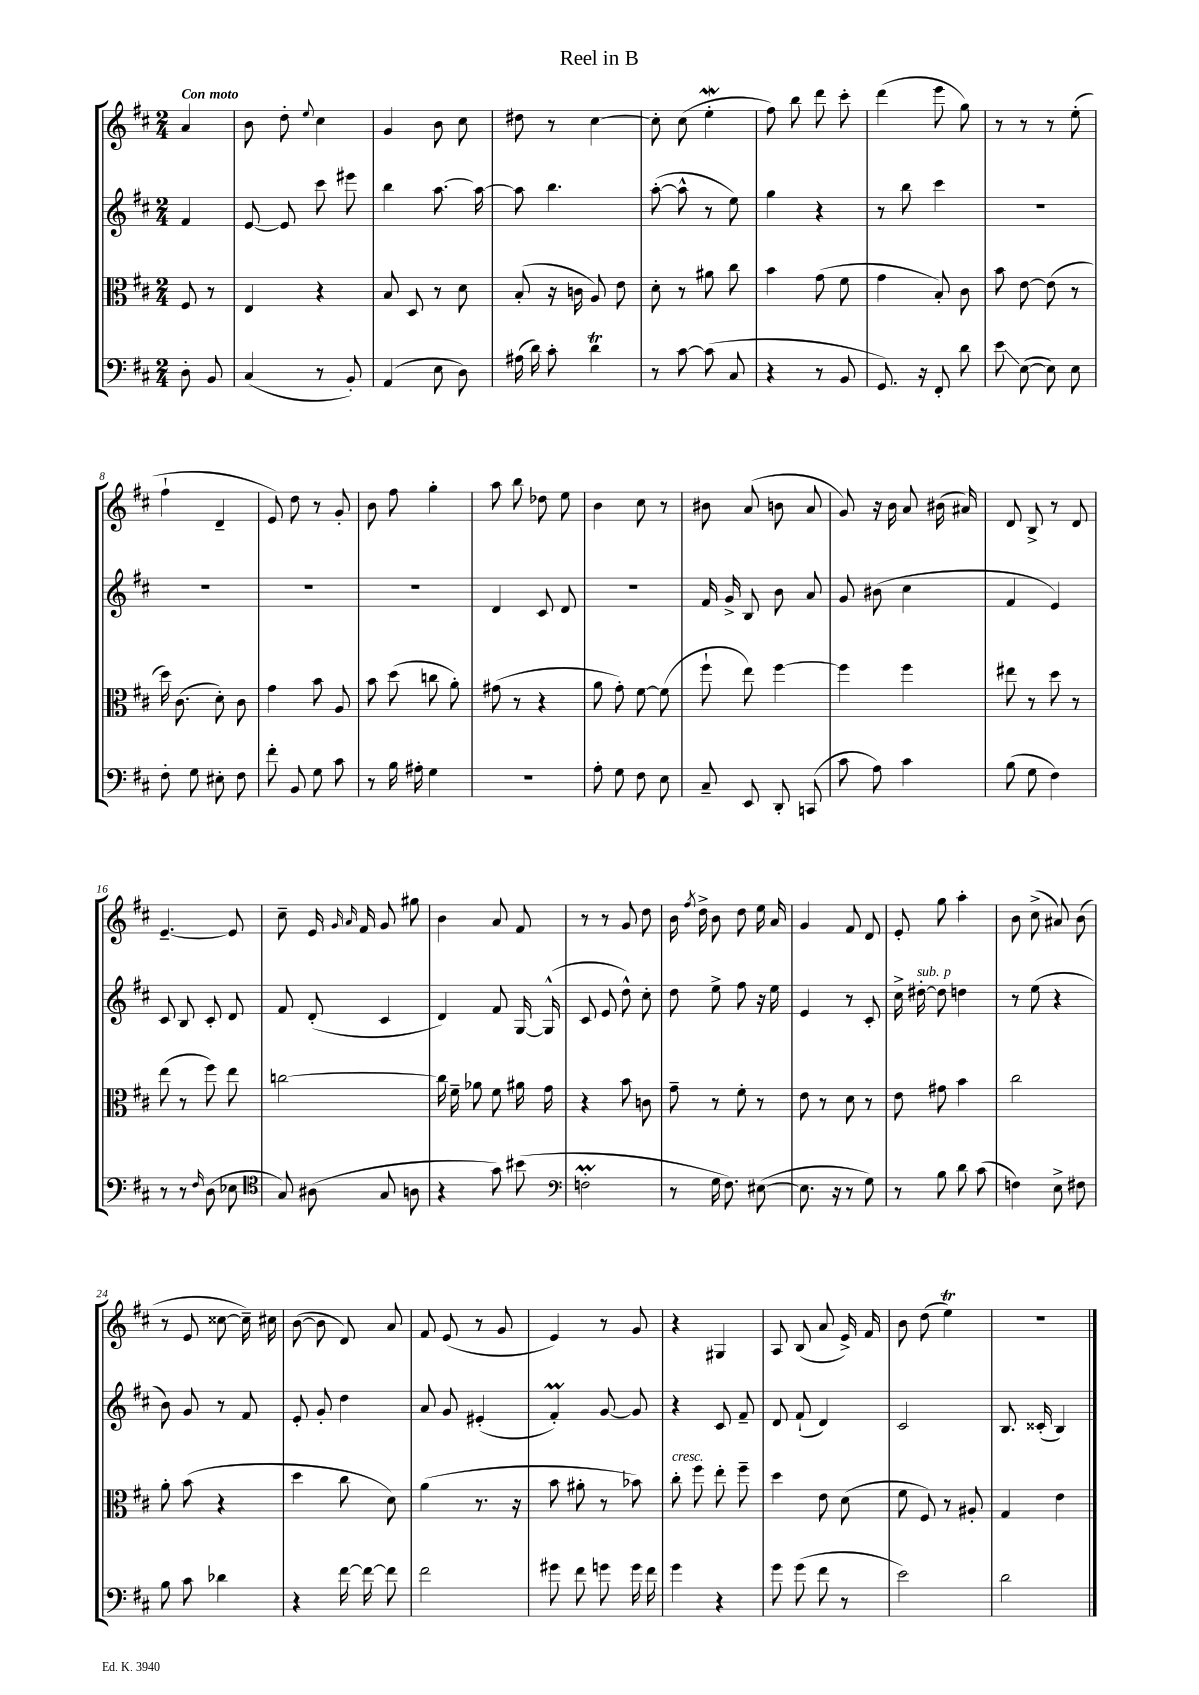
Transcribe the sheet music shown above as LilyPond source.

\header { title = "Reel in B" }
<<
\new StaffGroup <<
\new Staff = "s0" {
    \clef treble \key d \major \numericTimeSignature \time 2/4 \partial 4 \tempo "Con moto"
    \autoBeamOff a'4 |
    b'8 d''8-. \appoggiatura { e''8 } cis''4 |
    g'4 b'8 cis''8 |
    dis''8 r8 cis''4~ |
    cis''8-. cis''8( e''4-.\mordent |
    fis''8) b''8 d'''8 cis'''8-. |
    d'''4( e'''8 g''8) |
    r8 r8 r8 e''8-.( |
    fis''4-! d'4-- |
    e'8) d''8 r8 g'8-. |
    b'8 fis''8 g''4-. |
    a''8 b''8 des''8 e''8 |
    b'4 cis''8 r8 |
    bis'8 a'8( b'8 a'8 |
    g'8) r16 b'16 a'8 bis'16( ais'16) |
    d'8 b8-> r8 d'8 |
    e'4.~-- e'8 |
    cis''8-- e'16 \grace { g'16 a'16 } fis'16 g'8 gis''8 |
    b'4 a'8 fis'8 |
    r8 r8 g'8 d''8 |
    b'16 \acciaccatura { fis''8 } d''16-> b'8 d''8 e''16 a'16 |
    g'4 fis'8 d'8 |
    e'8-. g''8 a''4-. |
    b'8 cis''8->( ais'8) b'8( |
    r8 e'8 cisis''8~ cisis''16--) cis''16 |
    b'8~( b'8 d'8) a'8 |
    fis'8 e'8( r8 g'8 |
    e'4) r8 g'8 |
    r4 gis4 |
    a8 b8( a'8 e'16->) fis'16 |
    b'8 d''8( e''4\trill) |
    R2 \bar "|." |
}
\new Staff = "s1" {
    \clef treble \key d \major \numericTimeSignature \time 2/4 \partial 4
    \autoBeamOff fis'4 |
    e'8~ e'8 cis'''8 eis'''8 |
    b''4 a''8.~ a''16~ |
    a''8 b''4. |
    a''8~-.( a''8-^ r8 e''8) |
    g''4 r4 |
    r8 b''8 cis'''4 |
    R2 |
    R2 |
    R2 |
    r2 |
    d'4 cis'8 d'8 |
    R2 |
    fis'16 g'16-> b8 b'8 a'8 |
    g'8 bis'8( cis''4 |
    fis'4 e'4) |
    cis'8 b8 cis'8-. d'8 |
    fis'8 d'8-.( cis'4 |
    d'4) fis'8 g16~ g16-^( |
    cis'8 e'8 d''8-^) cis''8-. |
    d''8 e''8-> fis''8 r16 e''16 |
    e'4 r8 cis'8-. |
    cis''16-> dis''16~-.^\markup { \italic "sub. p" } dis''8 d''4 |
    r8 e''8( r4 |
    b'8) g'8 r8 fis'8 |
    e'8-. g'8-. d''4 |
    a'8 g'8 eis'4-.( |
    fis'4-.\prall) g'8~ g'8 |
    r4 cis'8 fis'8-- |
    d'8 fis'8-!( d'4) |
    cis'2 |
    b8. cisis'16-.( b4) \bar "|." |
}
\new Staff = "s2" {
    \clef alto \key d \major \numericTimeSignature \time 2/4 \partial 4
    \autoBeamOff fis8 r8 |
    e4 r4 |
    b8 d8 r8 d'8 |
    b8-.( r16 c'16 a8) e'8 |
    d'8-. r8 ais'8 cis''8 |
    b'4 g'8( fis'8 |
    g'4 b8-.) cis'8 |
    b'8 e'8~ e'8( r8 |
    d''16) cis'8.( d'8-.) cis'8 |
    g'4 b'8 a8 |
    b'8 d''8( c''8 a'8-.) |
    gis'8( r8 r4 |
    a'8 g'8-.) fis'8~ fis'8( |
    fis''8-! e''8) fis''4~ |
    fis''4 fis''4 |
    eis''8 r8 d''8 r8 |
    e''8( r8 fis''8) e''8 |
    c''2~ |
    c''16 fis'16-- aes'8 fis'8 ais'16 g'16 |
    r4 b'8 c'8 |
    g'8-- r8 fis'8-. r8 |
    e'8 r8 d'8 r8 |
    e'8 gis'8 b'4 |
    cis''2 |
    a'8-. b'8( r4 |
    d''4 cis''8 d'8) |
    a'4( r8. r16 |
    b'8 ais'8-. r8 bes'8) |
    cis''8-.^\markup { \italic "cresc." } fis''8 e''8-. fis''8-- |
    d''4 e'8 d'8( |
    fis'8 fis8) r8 ais8-. |
    g4 e'4 \bar "|." |
}
\new Staff = "s3" {
    \clef bass \key d \major \numericTimeSignature \time 2/4 \partial 4
    \autoBeamOff d8-. b,8 |
    cis4( r8 b,8-.) |
    a,4( e8 d8) |
    ais16( d'16) cis'8-. d'4\trill |
    r8 cis'8~ cis'8( cis8 |
    r4 r8 b,8 |
    g,8.) r16 fis,8-. d'8 |
    e'8\glissando e8~( e8) e8 |
    fis8-. g8 eis8-. fis8 |
    fis'8-. b,8 g8 cis'8 |
    r8 b16 ais16-. g4 |
    R2 |
    a8-. g8 fis8 e8 |
    cis8-- e,8 d,8-. c,8( |
    cis'8 a8) cis'4 |
    b8( g8 fis4) |
    r8 r8 \grace { fis16 } d8( ees8 |
    \clef tenor g8) ais8( g8 a8 |
    r4 g'8) bis'8( |
    \clef bass f2-.\prall |
    r8 g16 fis8.) eis8~( |
    eis8. r16 r8 g8) |
    r8 b8 d'8 cis'8( |
    f4) e8-> fis8 |
    b8 cis'8 des'4 |
    r4 fis'16~ fis'16~ fis'8 |
    fis'2 |
    gis'8 fis'8 g'8 g'16 fis'16 |
    g'4 r4 |
    g'8 g'8( fis'8 r8 |
    e'2) |
    d'2 \bar "|." |
}
>>
>>
